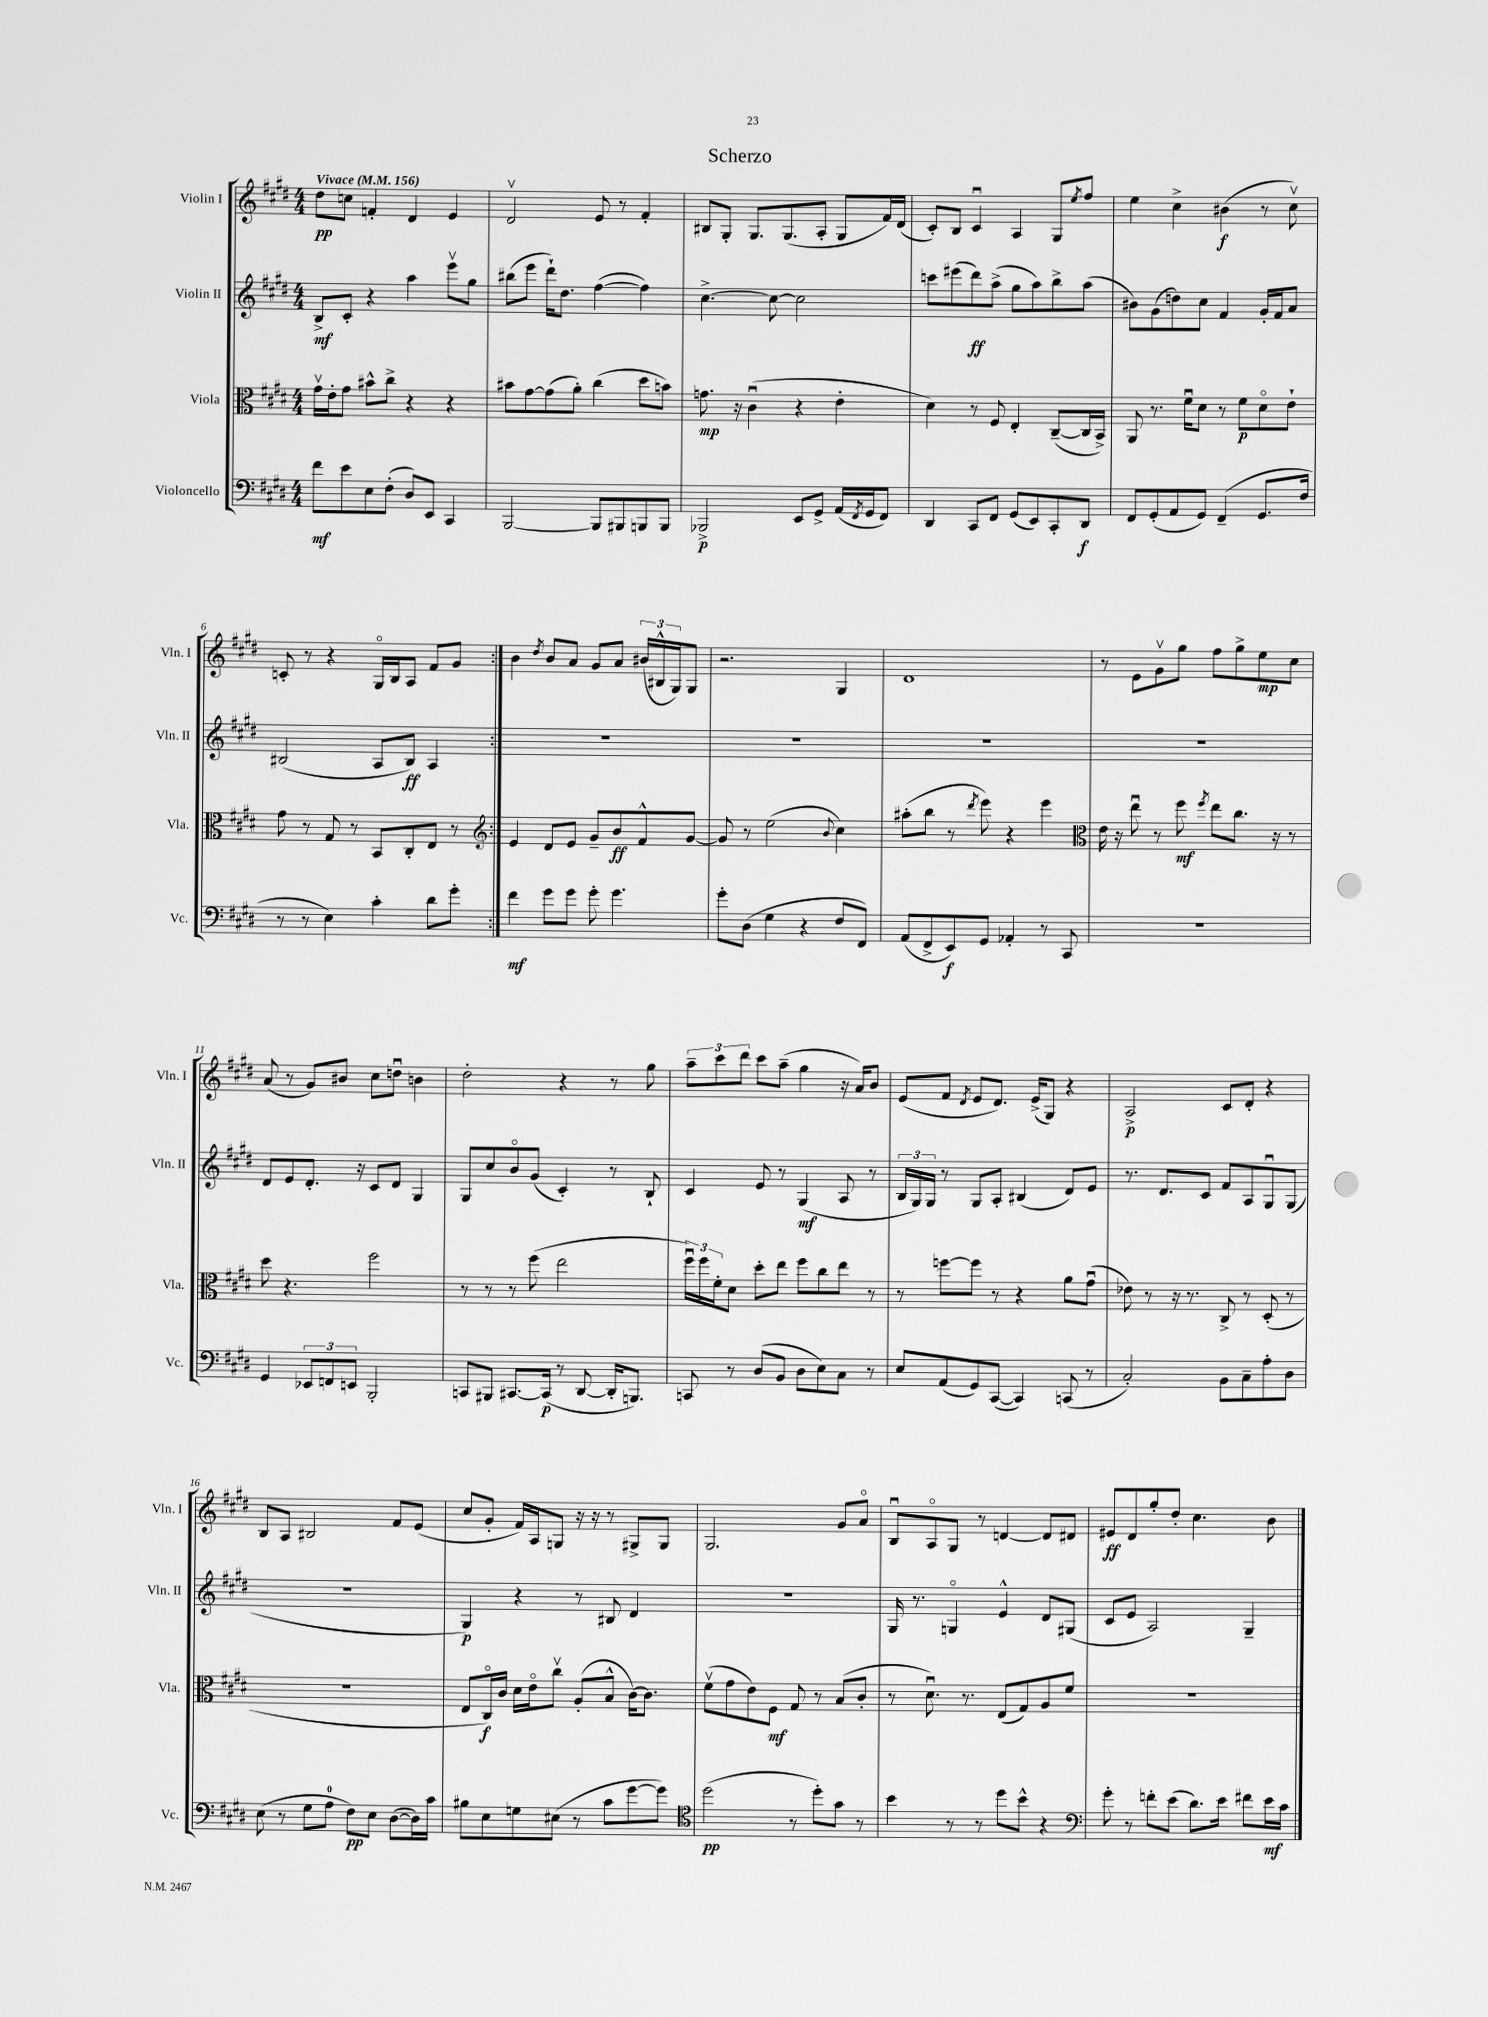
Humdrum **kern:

**kern	**dynam	**kern	**dynam	**kern	**dynam	**kern	**dynam
*part4	*part4	*part3	*part3	*part2	*part2	*part1	*part1
*staff4	*staff4	*staff3	*staff3	*staff2	*staff2	*staff1	*staff1
*I"Violoncello	*	*I"Viola	*	*I"Violin II	*	*I"Violin I	*
*I'Vc.	*	*I'Vla.	*	*I'Vln. II	*	*I'Vln. I	*
*clefF4	*	*clefC3	*	*clefG2	*	*clefG2	*
*k[f#c#g#d#]	*	*k[f#c#g#d#]	*	*k[f#c#g#d#]	*	*k[f#c#g#d#]	*
*M4/4	*	*M4/4	*	*M4/4	*	*M4/4	*
*MM156	*	*MM156	*	*MM156	*	*MM156	*
=1	=1	=1	=1	=1	=1	=1	=1
!	!	!	!	!	!	!LO:TX:a:B:t=Vivace	!
8f#\L	mf	16g#v\LL	.	8B^/L	mf	8dd#\L	pp
.	.	16e'\J	.	.	.	.	.
8e\	.	8g#\J	.	8c#'/J	.	8ccn\J	.
8E\	.	8b#X^^\L	.	4r	.	4fn'/	.
(8F#'\J	.	8cc#^\J	.	.	.	.	.
8D#/L)	.	4r	.	4aa\	.	4d#/	.
8EE/J	.	.	.	.	.	.	.
4CC#/	.	4r	.	8eeev\L	.	4e/	.
.	.	.	.	8gg#\J	.	.	.
=2	=2	=2	=2	=2	=2	=2	=2
[2BBB/	.	8b#X\L	.	(8bb#X\L	.	2d#v/	.
.	.	[8g#\	.	8eee\J	.	.	.
.	.	(8g#\]	.	16ddd#`\KL)	.	.	.
.	.	.	.	8.dd#\J	.	.	.
.	.	8a'\J)	.	.	.	.	.
8BBB/L]	.	(4cc#\	.	([4ff#\	.	8e/	.
8BBB#X/	.	.	.	.	.	8r	.
8BBBn/	.	8dd#\L	.	4ff#\])	.	4f#'/	.
8BBB/J	.	8bn\J)	.	.	.	.	.
=3	=3	=3	=3	=3	=3	=3	=3
2BBB-X^/	p	8.gn\	mp	[4.cc#^\	.	8B#X/L	.
.	.	.	.	.	.	8G#'/J	.
.	.	16r	.	.	.	.	.
.	.	(4c#u\	.	.	.	8.G#/L	.
.	.	.	.	8cc#\_	.	.	.
.	.	.	.	.	.	(8.G#/	.
8EE/L	.	4r	.	2cc#\]	.	.	.
8GG#^/J	.	.	.	.	.	8A'/J	.
(16AA/LL	.	4e'\	.	.	.	8G#/L	.
8qFF#/	.	.	.	.	.	.	.
16GG#/J	.	.	.	.	.	.	.
8FF#/J)	.	.	.	.	.	16f#/L)	.
.	.	.	.	.	.	(16d#/JJ	.
=4	=4	=4	=4	=4	=4	=4	=4
4DD#/	.	4d#\)	.	8cccn\L	.	8c#'/L)	.
.	.	.	.	(8eee#X\	.	8B/J	.
8CC#/L	.	8r	.	8ddd#\)	ff	4c#u/	.
8FF#/J	.	8F#/	.	(8aa^\J	.	.	.
(8GG#/L	.	4E'/	.	8gg#\L	.	4A/	.
8EE/)	.	.	.	8aa\)	.	.	.
8CC#'/	.	([8C#~/L	.	8bb^\	.	8G#/L	.
.	.	.	.	.	.	8qee/	.
8DD#/J	f	16C#/L]	.	(8aa\J	.	8ff#/J	.
.	.	16BB^/JJ)	.	.	.	.	.
=5	=5	=5	=5	=5	=5	=5	=5
8FF#/L	.	8AA/	.	8b#X\L)	.	4ee\	.
(8GG#'/	.	8.r	.	(8g#\	.	.	.
8AA/	.	.	.	8ddn\)	.	4cc#^\	.
.	.	16f#u\KL	.	.	.	.	.
8GG#/J)	.	8d#\J	.	8cc#\J	.	.	.
(4FF#~/	.	8r	.	4f#/	.	(4b#X\	f
.	.	8f#\L	p	.	.	.	.
8.GG#/L	.	8d#\	.	16g#'/LL	.	8r	.
.	.	.	.	16f#/J	.	.	.
.	.	8e`\J	.	8a/J	.	8cc#v\)	.
16F#/Jk	.	.	.	.	.	.	.
!!LO:LB:g=z
=6	=6	=6	=6	=6	=6	=6	=6
8r	.	8g#\	.	(2B#X/	.	8cn'/	.
8r	.	8r	.	.	.	8r	.
4E\)	.	8G#/	.	.	.	4r	.
.	.	8r	.	.	.	.	.
4c#'\	.	8BB/L	.	8A/L	.	16G#/LL	.
.	.	.	.	.	.	16B/J	.
.	.	8C#'/	.	8B#/J)	ff	8A/J	.
8d#\L	.	8E/J	.	4A/	.	8f#/L	.
8g#'\J	.	8r	.	.	.	8g#/J	.
=7:|!	=7:|!	=7:|!	=7:|!	=7:|!	=7:|!	=7:|!	=7:|!
*	*	*clefG2	*	*	*	*	*
4f#\	mf	4e/	.	1r	.	4b\	.
.	.	.	.	.	.	8qdd#/	.
8g#\L	.	8d#/L	.	.	.	8b/L	.
8g#\J	.	8e/J	.	.	.	8a/J	.
8g#'\	.	8g#~/L	.	.	.	8g#/L	.
4.g#\	.	8b/	ff	.	.	8a/J	.
.	.	8f#^^/	.	.	.	(24b#X/LL	.
.	.	.	.	.	.	24B#X^^/	.
.	.	.	.	.	.	24G#/J)	.
.	.	[8g#/J	.	.	.	8G#/J	.
=8	=8	=8	=8	=8	=8	=8	=8
8g#'\L	.	8g#/]	.	1r	.	2.r	.
(8D#\J	.	8r	.	.	.	.	.
4G#\	.	(2ee\	.	.	.	.	.
4r	.	.	.	.	.	.	.
.	.	8qqb/	.	.	.	.	.
8F#/L	.	4cc#\)	.	.	.	4G#/	.
8FF#/J)	.	.	.	.	.	.	.
=9	=9	=9	=9	=9	=9	=9	=9
(8AA/L	.	(8aa#X'\L	.	1r	.	1d#	.
8FF#^/	.	8bb\J	.	.	.	.	.
8EE/)	f	8r	.	.	.	.	.
.	.	8qddd#/	.	.	.	.	.
8GG#/J	.	8eee\)	.	.	.	.	.
4AA-X'/	.	4r	.	.	.	.	.
8r	.	4eee\	.	.	.	.	.
8CC#/	.	.	.	.	.	.	.
=10	=10	=10	=10	=10	=10	=10	=10
*	*	*clefC3	*	*	*	*	*
1r	.	16e\	.	1r	.	8r	.
.	.	16r	.	.	.	.	.
.	.	8eeu\	.	.	.	8e\L	.
.	.	8r	.	.	.	8g#v\	.
.	.	8ff#\	mf	.	.	8gg#\J	.
.	.	8qff#/	.	.	.	.	.
.	.	8ee\L	.	.	.	8ff#\L	.
.	.	8.cc#\J	.	.	.	8gg#^\	.
.	.	.	.	.	.	8ee\	mp
.	.	16r	.	.	.	.	.
.	.	8r	.	.	.	8cc#\J	.
!!LO:LB:g=z
=11	=11	=11	=11	=11	=11	=11	=11
4GG#/	.	8dd#\	.	8d#/L	.	(8a/	.
.	.	4.r	.	8e/	.	8r	.
12EE-X/L	.	.	.	8.d#'/J	.	8g#/L)	.
12FFn/	.	.	.	.	.	.	.
.	.	.	.	.	.	8b#X/J	.
12EEn/J	.	.	.	.	.	.	.
.	.	.	.	16r	.	.	.
2BBB'/	.	2ff#\	.	8c#/L	.	8cc#\L	.
.	.	.	.	8d#/J	.	8ddnu\J	.
.	.	.	.	4G#/	.	4bn\	.
=12	=12	=12	=12	=12	=12	=12	=12
8CCn/L	.	8r	.	8G#/L	.	2dd#'\	.
8BBB#X/J	.	8r	.	8cc#/	.	.	.
[8.CC#X/L	.	8r	.	8b/	.	.	.
.	.	(8ff#\	.	(8g#/J	.	.	.
(16CC#/Jk]	p	.	.	.	.	.	.
8r	.	2ee\	.	4c#'/)	.	4r	.
[8DD#/	.	.	.	.	.	.	.
16DD#'/KL]	.	.	.	8r	.	8r	.
8.BBBn/J)	.	.	.	.	.	.	.
.	.	.	.	8B`/	.	8gg#\	.
=13	=13	=13	=13	=13	=13	=13	=13
8CCn/	.	24ff#u\LL)	.	4c#/	.	12aa~\L	.
.	.	24ff#\	.	.	.	.	.
.	.	24f#'\J	.	.	.	12ccc#\	.
8r	.	8d#\J	.	.	.	.	.
.	.	.	.	.	.	12ddd#\J	.
(8D#/L	.	8dd#'\L	.	8e/	.	8ccc#\L	.
8BB/J	.	8ee\J	.	8r	.	(8aa~\J	.
8D#\L	.	8ff#\L	.	(4G#/	mf	4gg#\	.
8E\)	.	8cc#\	.	.	.	.	.
8C#\J	.	8ee\J	.	8A/	.	16r	.
.	.	.	.	.	.	16a/KL)	.
8r	.	8r	.	8r	.	8b/J	.
=14	=14	=14	=14	=14	=14	=14	=14
8E/L	.	8r	.	24B/LL	.	(8e/L	.
.	.	.	.	24G#/)	.	.	.
.	.	.	.	24G#/JJ	.	.	.
(8AA/	.	[8ffn\L	.	8r	.	8f#/J	.
.	.	.	.	.	.	8qd#/	.
8GG#/)	.	8ff\J]	.	8G#/L	.	8e/L	.
([8CC#/J	.	8r	.	8A'/J	.	8.d#/J)	.
4CC#/])	.	4r	.	(4B#X/	.	.	.
.	.	.	.	.	.	(16e^/KL	.
.	.	.	.	.	.	8G#/J)	.
(8CCn/	.	8a\L	.	8d#/L)	.	4r	.
8r	.	(8g#u\J	.	8e/J	.	.	.
=15	=15	=15	=15	=15	=15	=15	=15
2C#'/)	.	8e-X\)	.	8.r	.	2A^/	p
.	.	8r	.	.	.	.	.
.	.	.	.	8.d#/L	.	.	.
.	.	16r	.	.	.	.	.
.	.	8.r	.	.	.	.	.
.	.	.	.	8c#/J	.	.	.
8BB\L	.	8C#^/	.	8f#/L	.	8c#/L	.
8C#~\	.	8r	.	8A/	.	8d#'/J	.
8A'\	.	(8D#'/	.	8G#u/	.	4r	.
8D#\J	.	8r	.	(8G#/J	.	.	.
!!LO:LB:g=z
=16	=16	=16	=16	=16	=16	=16	=16
(8E\	.	1r	.	1r	.	8B/L	.
8r	.	.	.	.	.	8A/J	.
8G#\L	.	.	.	.	.	2B#X/	.
8A\J	.	.	.	.	.	.	.
8F#\L)	pp	.	.	.	.	.	.
8E\J	.	.	.	.	.	.	.
([8D#\L	.	.	.	.	.	8f#/L	.
16D#\L])	.	.	.	.	.	(8e/J	.
16c#\JJ	.	.	.	.	.	.	.
=17	=17	=17	=17	=17	=17	=17	=17
8B#X\L	.	8E/L	.	4G#/)	p	8cc#/L	.
8E\	.	16C#/L)	f	.	.	8g#'/J	.
.	.	16c#/JJ	.	.	.	.	.
8Gn\	.	16d#\LL	.	4r	.	16f#/LL)	.
.	.	16e\J	.	.	.	16A/J	.
(8E#X\J	.	8cc#v\J	.	.	.	8Gn/J	.
8r	.	(8A'/L	.	8r	.	16r	.
.	.	.	.	.	.	16r	.
8c#\L	.	8B^^/J	.	8B#X/	.	8r	.
[8g#\	.	[16c#\KL)	.	4d#/	.	8G#X^/L	.
.	.	8.c#\J]	.	.	.	.	.
8g#\J])	.	.	.	.	.	8G#/J	.
=18	=18	=18	=18	=18	=18	=18	=18
*clefC4	*	*	*	*	*	*	*
(2dd#\	pp	(8f#v\L	.	1r	.	2.G#/	.
.	.	8g#\	.	.	.	.	.
.	.	8e\)	.	.	.	.	.
.	.	8F#\J	mf	.	.	.	.
8r	.	8G#/	.	.	.	.	.
8dd#'\L)	.	8r	.	.	.	.	.
8g#\J	.	(8B/L	.	.	.	8g#/L	.
8r	.	8c#'/J	.	.	.	8a/J	.
=19	=19	=19	=19	=19	=19	=19	=19
4b\	.	8r	.	16G#/	.	8Bu/L	.
.	.	.	.	8.r	.	.	.
.	.	8.d#u\)	.	.	.	8A/	.
8r	.	.	.	4Gn/	.	8G#/J	.
.	.	8.r	.	.	.	.	.
8r	.	.	.	.	.	8r	.
8dd#\L	.	(8E/L	.	4e^^/	.	[4dn/	.
8b^^\J	.	8G#/)	.	.	.	.	.
4r	.	8A/	.	8d#/L	.	8d/L]	.
.	.	8f#/J	.	(8G#X/J	.	8d#X/J	.
=20	=20	=20	=20	=20	=20	=20	=20
*clefF4	*	*	*	*	*	*	*
8g#'\	.	1r	.	8c#/L	.	8e#X/L	ff
8r	.	.	.	8e/J	.	8d#/	.
8fn'\L	.	.	.	2A/)	.	8gg#'/	.
(8e\J	.	.	.	.	.	8dd#'/J	.
8.d#\L)	.	.	.	.	.	4.cc#\	.
16e\Jk	.	.	.	.	.	.	.
8f#X\L	.	.	.	4G#~/	.	.	.
16e\L	mf	.	.	.	.	8b\	.
16c#\JJ	.	.	.	.	.	.	.
==	==	==	==	==	==	==	==
*-	*-	*-	*-	*-	*-	*-	*-
